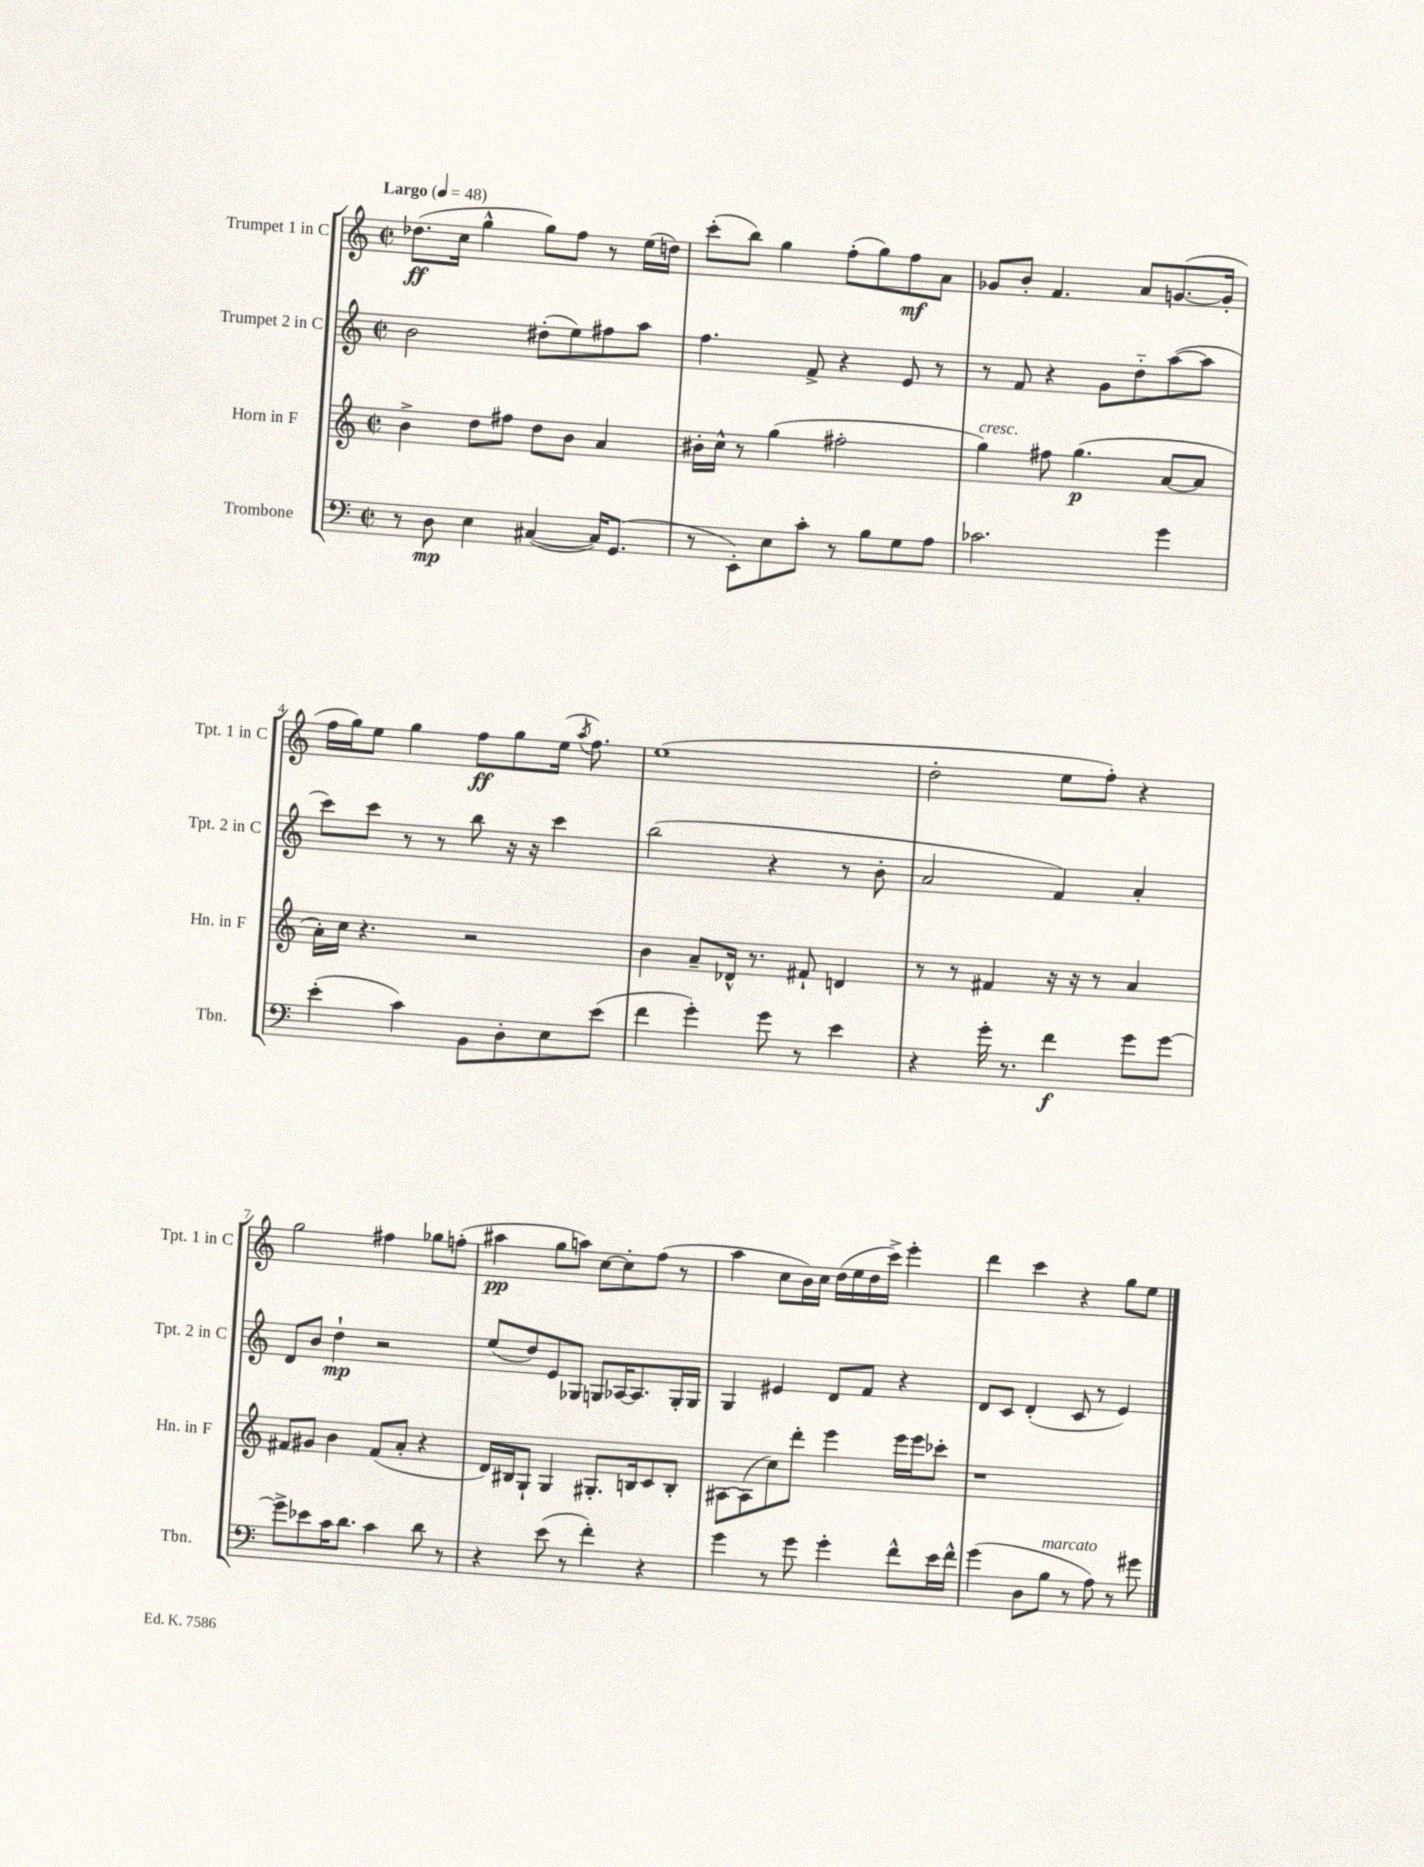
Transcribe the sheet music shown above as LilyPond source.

<<
\new StaffGroup <<
\new Staff = "s0" \with { instrumentName = "Trumpet 1 in C" shortInstrumentName = "Tpt. 1 in C" } {
    \clef treble \key c \major \defaultTimeSignature \time 2/2 \tempo "Largo" 4 = 48
    \autoBeamOff des''8.[\ff( c''16] g''4-^ g''8[) f''8] r8 e''16[( d''16]) |
    c'''8[-.( b''8]) g''4 f''8[-.( g''8) f''8\mf a'8] |
    ges'8[ b'8]-. f'4. a'8[ g'8.~( g'16]-. |
    f''16[ g''16) e''8] g''4 f''8[\ff g''8 e''16]( \acciaccatura { a''8 } f''8.) |
    e''1( |
    d''2-. e''8[ f''8]-.) r4 |
    g''2 fis''4 ges''8[ f''8]-.( |
    ais''4\pp g''8[ a''8]) c''8[~ c''8-. f''8]( r8 |
    a''4 c''8[ b'16) c''16] d''16[( e''16 d''16 c'''16]->) e'''4-. |
    d'''4 c'''4 r4 g''8[ e''8] \bar "|." |
}
\new Staff = "s1" \with { instrumentName = "Trumpet 2 in C" shortInstrumentName = "Tpt. 2 in C" } {
    \clef treble \key c \major \defaultTimeSignature \time 2/2
    \autoBeamOff b'2 dis''8[-.( e''8) fis''8 a''8] |
    f''4. f'8-> r4 e'8 r8 |
    r8 f'8 r4 g'8[ d''8-_ a''8~( a''8] |
    c'''8[) c'''8] r8 r8 b''8 r16 r16 c'''4 |
    b''2( r4 r8 b'8-. |
    a'2 f'4) a'4-. |
    d'8[ b'8] d''4-!\mp r2 |
    e''8[( d''8) e'8 ges8] g8[ aes16~ aes8. g16-. g16] |
    g4 eis'4 d'8[ f'8] r4 |
    d'8[ c'8] d'4-.( c'8 r8 e'4) \bar "|." |
}
\new Staff = "s2" \with { instrumentName = "Horn in F" shortInstrumentName = "Hn. in F" } {
    \clef treble \key c \major \defaultTimeSignature \time 2/2
    \autoBeamOff b'4-> d''8[ fis''8] d''8[ b'8] a'4 |
    bis'16[-. c''16]-^ r8 g''4( fis''2-. |
    g''4^\markup { \italic "cresc." }) fis''8 g''4.\p( a'8[~ a'8] |
    a'16[-.) c''16] r4. r2 |
    b'4 a'8[-- des'16]-^ r8. fis'8-! d'4 |
    r8 r8 fis'4 r16 r16 r8 a'4 |
    fis'8[ gis'8] b'4 fis'8[( a'8]-. r4 |
    d'16[) bis16 g8]-! g4 gis8.[-. b16 c'8 b8]-. |
    ais8[~ ais8( c''8) d'''8]-. e'''4 e'''16[ e'''16 ces'''8]-. |
    r1 \bar "|." |
}
\new Staff = "s3" \with { instrumentName = "Trombone" shortInstrumentName = "Tbn." } {
    \clef bass \key c \major \defaultTimeSignature \time 2/2
    \autoBeamOff r8 d8\mp e4 cis4~( cis16[) g,8.]( |
    r8 e,8[-.) e8 c'8]-. r8 b8[ g8 a8] |
    ces'2. g'4 |
    e'4-.( c'4) b,8[ d8-. e8 e'8]( |
    f'4 g'4-.) g'8 r8 e'4 |
    r4 g'16-. r8. f'4\f g'8[ g'8]~ |
    g'8[-> ees'8 c'16 d'8.] c'4 d'8 r8 |
    r4 e'8( r8 f'4-.) r4 |
    g'4 r8 g'8 g'4-. f'8[-^ e'16 f'16]-^ |
    g'4( d8[ b8]^\markup { \italic "marcato" } r8 a8) r8 gis'8 \bar "|." |
}
>>
>>
